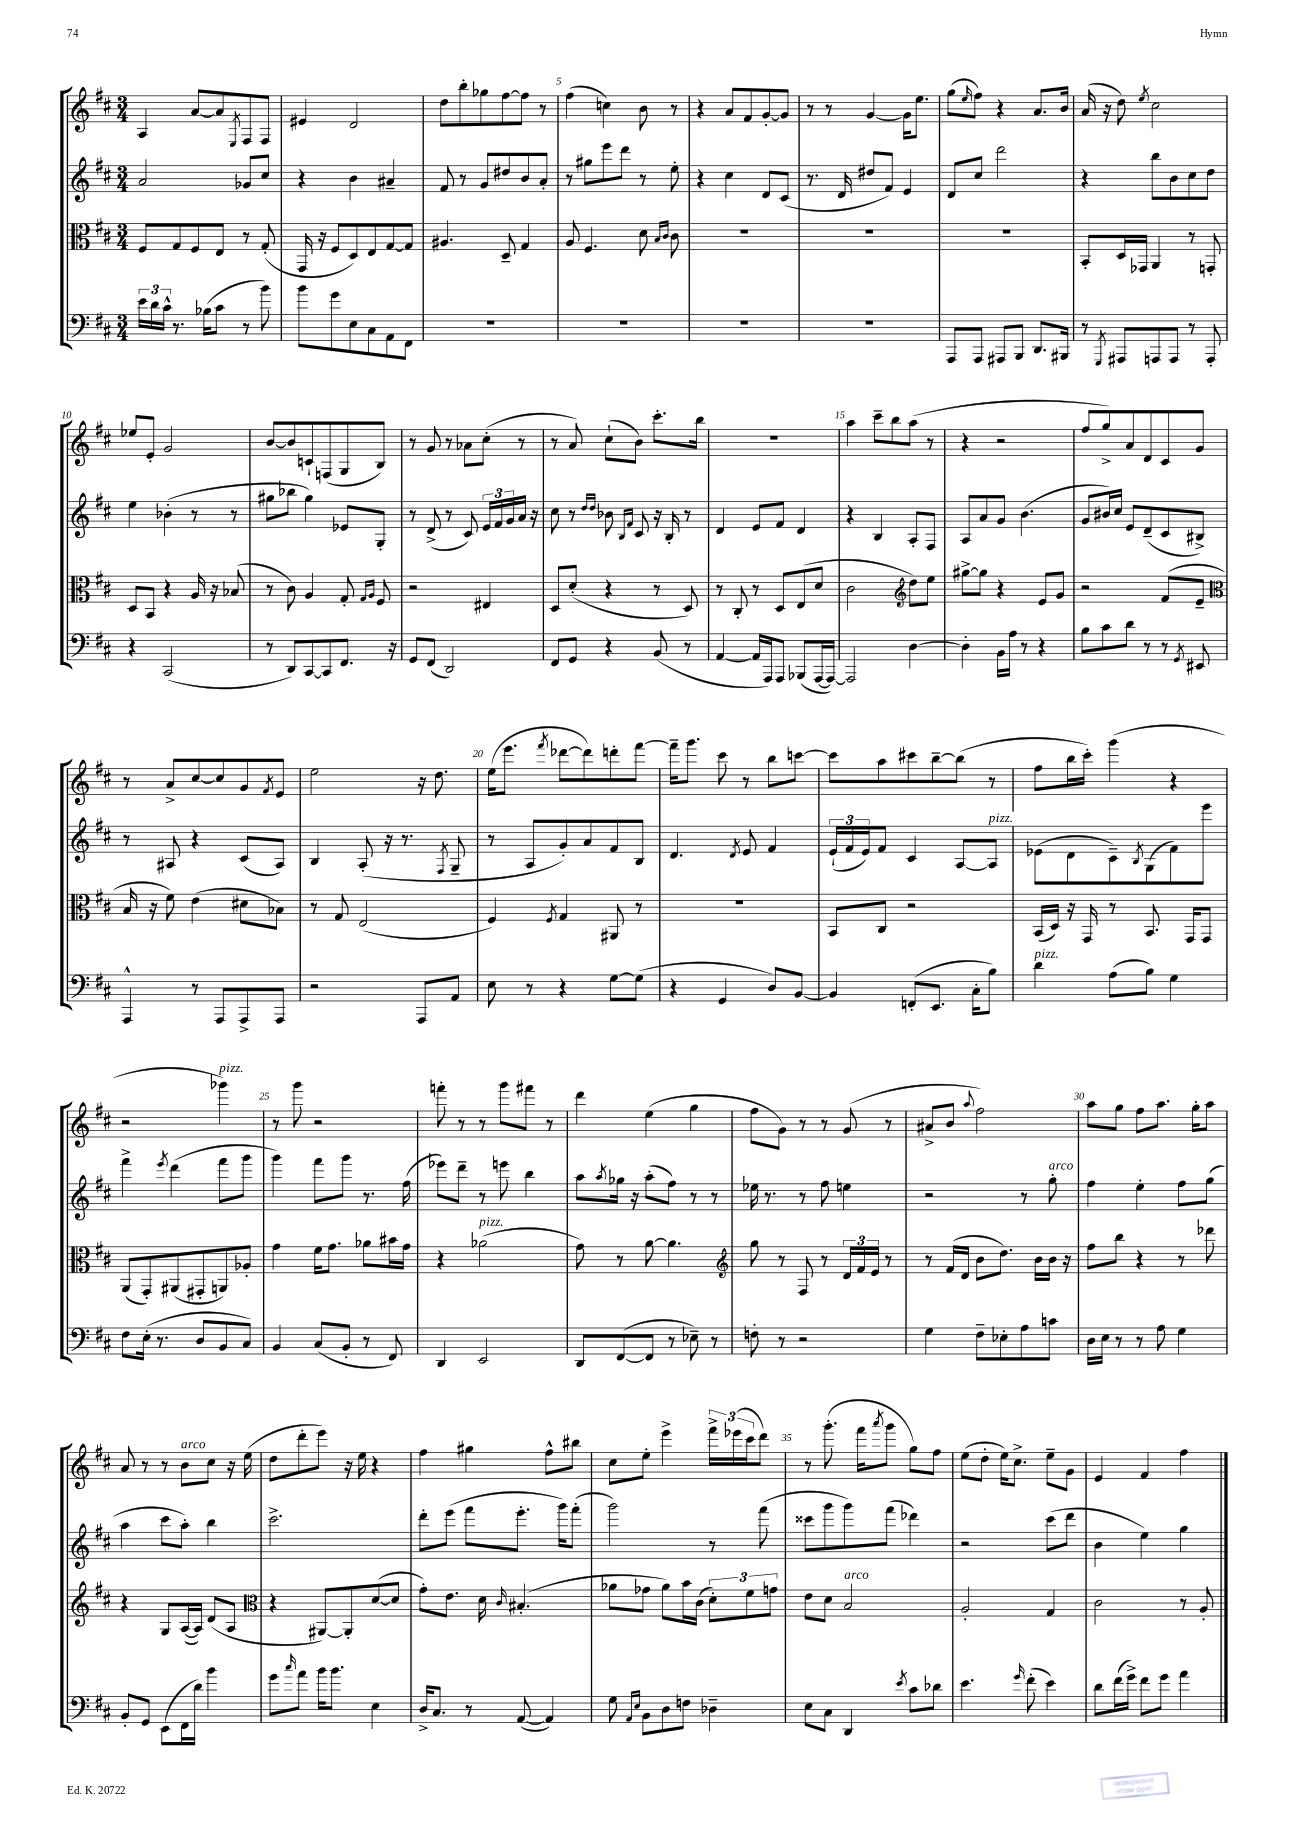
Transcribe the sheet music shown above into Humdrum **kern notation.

**kern	**kern	**kern	**kern
*part4	*part3	*part2	*part1
*staff4	*staff3	*staff2	*staff1
*clefF4	*clefC3	*clefG2	*clefG2
*k[f#c#]	*k[f#c#]	*k[f#c#]	*k[f#c#]
*M3/4	*M3/4	*M3/4	*M3/4
=2	=2	=2	=2
24e\LL	8F#/L	2a/	4A/
24d\	.	.	.
24c#^^\JJ	.	.	.
8.r	8G/	.	.
.	8F#/	.	[8a/L
(16B-X\KL	.	.	.
8c#\J	8E/J	.	8a/]
.	.	.	8qE/
8r	8r	8g-X/L	8F#/
8b\)	(8G'/	8cc#/J	8F#/J
=3	=3	=3	=3
8b\L	16GG/	4r	4e#X/
.	16r	.	.
8g\	8F#/L	.	.
8E\	8D/)	4b\	2d/
8C#\	8E/	.	.
8AA\	[8G/	4a#X~/	.
8FF#\J	8G/J]	.	.
=4	=4	=4	=4
2.r	4.A#X/	8f#/	8dd\L
.	.	8r	8bb'\
.	.	8g/L	8gg-X\
.	8D~/	8dd#X/	[8ff#\
.	4G/	8b/	8ff#\J]
.	.	8a'/J	8r
=5	=5	=5	=5
2.r	8A/	8r	(4ff#\
.	4.F#/	8gg#X\L	.
.	.	8eee\	4ccn\)
.	.	8ddd\J	.
.	8d\	8r	8b\
.	16qqB/LL	.	.
.	16qqc#/JJ	.	.
.	8c#\	8ee'\	8r
=6	=6	=6	=6
2.r	2.r	4r	4r
.	.	4cc#\	8a/L
.	.	.	8f#/
.	.	8d/L	[8g'/
.	.	(8c#/J	8g/J]
=7	=7	=7	=7
2.r	2.r	8.r	8r
.	.	.	8r
.	.	16d/	.
.	.	8dd#X/L	[4g/
.	.	8f#/J)	.
.	.	4e/	16g\KL]
.	.	.	8.ee\J
=8	=8	=8	=8
8AAA/L	2.r	8d/L	(8gg\L
.	.	.	16qqee/
8AAA/J	.	8cc#/J	8ff#\J)
8AAA#X/L	.	2ddd\	4r
8BBB/J	.	.	.
8.DD/L	.	.	8.a/L
16BBB#X/Jk	.	.	16b/Jk
=9	=9	=9	=9
8r	8BB'/L	4r	(16a/
.	.	.	16r
8qGGG/	.	.	.
8AAA#X/L	16D/L	.	8dd\)
.	16GG-X/JJ	.	.
.	.	.	8qee/
8AAAn/	4AA/	8bb\L	2cc#\
8AAA/J	.	8b\	.
8r	8r	8cc#\	.
8AAA'/	8GGn'/	8dd\J	.
!!LO:LB:g=z
=10	=10	=10	=10
4r	8D/L	4ee\	8ee-X/L
.	8BB/J	.	8e'/J
(2CC#/	4r	(4b-X'\	2g/
.	16A/	8r	.
.	16r	.	.
.	(8B-X/	8r	.
=11	=11	=11	=11
8r	8r	8gg#X\L	[8b/L
8DD/L)	8c#\)	8bb-X\J	8b/]
[8CC#/	4A/	4gg#\)	8cn`/
8CC#/]	.	.	(8Fn/
8.FF#/J	8G'/	8e-X/L	8G/
.	16qqG/LL	.	.
.	16qqA/JJ	.	.
.	8F#/	8G'/J	8B/J)
16r	.	.	.
=12	=12	=12	=12
8GG/L	2r	8r	8r
(8FF#/J	.	(8d^/	8g/
2DD/)	.	8r	8r
.	.	8c#/)	8a-X\L
.	4E#X/	24e/LL	(8cc#'\J
.	.	24f#/	.
.	.	24g/	.
.	.	16a/JJ	8r
.	.	16r	.
=13	=13	=13	=13
8FF#/L	8D/L	8cc#\	8r
8GG/J	(8d'/J	8r	8a/)
.	.	16qqdd/LL	.
.	.	16qqdd/JJ	.
4r	4r	8b-X\	(8cc#`\L
.	.	16qqB/LL	.
.	.	16qqf#/JJ	.
.	.	8c#/	8b\J)
(8BB/	8r	16r	8.ccc#'\L
.	.	16B'/	.
8r	8D/)	8r	.
.	.	.	16bb\Jk
=14	=14	=14	=14
[4AA/	8r	4d/	2.r
.	8C#'/	.	.
16AA/LL]	8r	8e/L	.
16AAA/J)	.	.	.
8AAA/J	8D/L	8f#/J	.
(8BBB-X/L	(8E/	4d/	.
[16AAA/L	8d/J	.	.
16AAA/JJ_)	.	.	.
=15	=15	=15	=15
2AAA/]	2c#\	4r	4aa\
.	.	4B/	8ccc#~\L
.	.	.	8bb\
*	*clefG2	*	*
[4D\	8dd\L)	8A'/L	(8aa\J
.	8ee\J	8F#/J	8r
=16	=16	=16	=16
4D'\]	[8gg#X^\L	8A/L	4r
.	8gg#\J]	8a/	.
16BB\LL	4r	8g/J	2r
16A\JJ	.	.	.
8r	.	(4.b\	.
4r	8e/L	.	.
.	8g/J	.	.
=17	=17	=17	=17
8B\L	2r	8g/L	8ff#/L
8c#\	.	16b#X/L)	8gg^/)
.	.	16cc#/JJ	.
8d\J	.	8e/L	8a/
8r	.	(8d~/	8d/
8r	(8f#/L	8c#/	8c#/
8qGG/	.	.	.
8EE#X/	8e~/J	8B#X^/J)	8g/J
!!LO:LB:g=z
=18	=18	=18	=18
*	*clefC3	*	*
4AAA^^/	16B/	8r	8r
.	16r	.	.
.	8f#\)	8A#X/	8a^/L
8r	(4e\	4r	[8cc#/
8AAA/L	.	.	8cc#/]
8AAA^/	8d#X\L	(8c#/L	8g/
.	.	.	8qf#/
8AAA/J	8B-X\J)	8A#/J)	8e/J
=19	=19	=19	=19
2r	8r	4B/	2ee\
.	8G/	.	.
.	(2E/	(8A'/	.
.	.	16r	.
.	.	8.r	.
8AAA/L	.	.	16r
.	.	.	8.dd\
.	.	8qF#/	.
8AA/J	.	8G~/	.
=20	=20	=20	=20
8E\	4F#/)	8r	(16ee\KL
.	.	.	8.eee\J
8r	.	8A/L	.
.	8qF#/	.	8qfff#/
4r	4G/	8g'/)	[8ddd-X\L
.	.	8a/	8ddd-\])
[8G\L	8AA#X/	8f#/	8dddn'\
(8G\J]	8r	8B/J	[8fff#\J
=21	=21	=21	=21
4r	2.r	4.d/	16fff#~\KL]
.	.	.	8.ggg\J
4GG/	.	.	8ccc#\
.	.	8qd/	.
.	.	8e/	8r
8D/L)	.	4f#/	8bb\L
[8BB/J	.	.	[8cccn\J
=22	=22	=22	=22
4BB/]	8BB/L	(24e`/LL	8ccc\L]
.	.	24f#/	.
.	.	24e/J)	.
.	8C#/J	8f#/J	8aa\
(8FFn'/L	2r	4c#/	8ccc#X\
8.EE/J	.	.	[8bb~\
.	.	[8A/L	(8bb\J]
16C#'\KL	.	.	.
!	!	!LO:TX:a:i:t=pizz.	!
8B\J)	.	8A/J]	8r
=23	=23	=23	=23
!LO:TX:a:i:t=pizz.	!	!	!
4d\	(16BB/LL	(8e-X\L	8ff#\L
.	16D/JJ)	.	.
.	16r	8d\	16bb\L
.	16GG/	.	16ccc#'\JJ)
(8A\L	8r	8c#~\)	(4ggg\
.	.	8qB/	.
8B\J)	8.BB/	(8G\	.
4G\	.	8f#\)	4r
.	16GG/KL	.	.
.	8GG/J	8eee\J	.
!!LO:LB:g=z
=24	=24	=24	=24
8F#\L	(8AA/L	4fff#^\	2r
(16E'\Jk	8GG'/)	.	.
8.r	.	.	.
.	.	8qeee/	.
.	(8AA#X/	(4ddd\	.
8D/L	8GG#X'/	.	.
!	!	!	!LO:TX:a:i:t=pizz.
8BB/	8AAn/)	8fff#\L	4ggg-X\)
8C#/J)	8A-X'/J	8ggg\J	.
=25	=25	=25	=25
4BB/	4g\	4ggg\)	8r
.	.	.	8ggg\
(8C#/L	16f#\KL	8fff#\L	2r
.	8.g\J	.	.
8BB'/J	.	8ggg\J	.
8r	8a-X\L	8.r	.
8FF#/)	16b#X\L	.	.
.	16g\JJ	(16ff#\	.
=26	=26	=26	=26
4DD/	4r	8eee-X\L)	8fffn'\
.	.	8ddd~\J	8r
!	!LO:TX:a:i:t=pizz.	!	!
2EE/	(2a-X\	8r	8r
.	.	8eeen\	8ggg\L
.	.	4bb\	8fff#X\J
.	.	.	8r
=27	=27	=27	=27
8DD/L	8g\)	8aa\L	4ddd\
.	.	8qaa/	.
([8FF#/	8r	16gg-X\Jk	.
.	.	16r	.
8FF#/J]	[8a\	(8aa'\L	(4ee\
8r	4.a\]	8ff#\J)	.
8E-X~\)	.	8r	4gg\
8r	.	8r	.
=28	=28	=28	=28
*	*clefG2	*	*
8Fn'\	8gg\	16ee-X\	8ff#\L
.	.	8.r	.
8r	8r	.	8g\J)
2r	8F#/	8r	8r
.	8r	8ff#\	8r
.	24d/LL	4een\	(8g/
.	24f#/	.	.
.	24e/JJ	.	.
.	8r	.	8r
=29	=29	=29	=29
4G\	8r	2r	8a#X^/L
.	(16f#/LL	.	8b/J
.	16d/JJ	.	.
.	.	.	8qqaa/
8F#~\L	8b\L	.	2ff#\)
8E-X'\	8.dd\J)	.	.
8A\	.	8r	.
.	16b\LL	.	.
!	!	!LO:TX:a:i:t=arco	!
8cn\J	16b\JJ	8gg'\	.
.	16r	.	.
=30	=30	=30	=30
16D\LL	8ff#\L	4ff#\	8aa\L
16E\JJ	.	.	.
8r	8bb\J	.	8gg\J
8r	4r	4ee'\	8ff#\L
8A\	.	.	8.aa\J
4G\	8r	8ff#\L	.
.	.	.	16gg'\KL
.	8ddd-X\	(8gg\J	8aa\J
!!LO:LB:g=z
=31	=31	=31	=31
8BB'/L	4r	4aa\	8a/
8GG/J	.	.	8r
(8EE\L	8G/L	8ccc#\L	8r
!	!	!	!LO:TX:a:i:t=arco
16FF#\L	([16A/L	8aa'\J)	8b\L
16d\JJ)	16A/JJ])	.	.
4b\	(8d/L	4bb\	8cc#\J
.	8A/J	.	16r
.	.	.	(16ee\
=32	=32	=32	=32
*	*clefC3	*	*
8g\L	4r	2.ccc#^\	8dd\L
16qqcc#/	.	.	.
8a\J	.	.	8ddd'\
16b\KL	[8AA#X/L)	.	8eee\J)
8.b\J	.	.	.
.	8AA#'/]	.	16r
.	.	.	16ee\
4E\	([8d/	.	4r
.	8d/J]	.	.
=33	=33	=33	=33
16D^/KL	8g'\L)	8ddd'\L	4ff#\
8.C#/J	.	.	.
.	8.e\J	(8eee\J	.
8r	.	8fff#\L	4gg#X\
.	16d\	.	.
.	16qqc#/	.	.
([8AA/	(4.B#X'/	8.eee'\J	.
4AA/])	.	.	8ff#^^\L
.	.	16ggg\KL)	.
.	.	(8fff#'\J	8bb#X\J
=34	=34	=34	=34
8G\	8a-X\L	2ggg\)	8cc#\L
16qqAA/LL	.	.	.
16qqE/JJ	.	.	.
8BB\L	8g-X\J	.	8ee'\J
8D\	8a-\L)	.	4eee^\
8Fn\J	16b\L	.	.
.	(16c#\JJ	.	.
4D-X~\	12d'\L)	8r	24fff#^\LL
.	.	.	(24eee-X\
.	12f#\	.	24ccc#\J
.	.	(8fff#\	8ddd\J)
.	12gn\J	.	.
=35	=35	=35	=35
8E\L	8e\L	8ccc##X\L	8r
8C#\J	8d\J	8ggg\	(8.ggg'\
!	!LO:TX:a:i:t=arco	!	!
4DD/	2B/	8ggg\)	.
.	.	.	16fff#\KL
.	.	.	8qaaa/
.	.	(8fff#\J	8ggg\J
8qe/	.	.	.
8c#\L	.	4ddd-X\)	8gg\L)
8d-X\J	.	.	8ff#\J
=36	=36	=36	=36
4.e\	2A'/	2r	(8ee\L
.	.	.	8dd'\J
.	.	.	16ee\KL)
.	.	.	8.cc#^\J
16qqg/	.	.	.
(8f#'\	.	.	.
4e\)	4G/	(8ccc#\L	8ee~\L
.	.	8ddd\J	8g\J
=37	=37	=37	=37
8d\L	2c#\	4b\	4e/
(16f#\L	.	.	.
16g^\JJ)	.	.	.
8f#\L	.	4ee\)	4f#/
8g\J	.	.	.
4a\	8r	4gg\	4ff#\
.	8A'/	.	.
==	==	==	==
*-	*-	*-	*-
